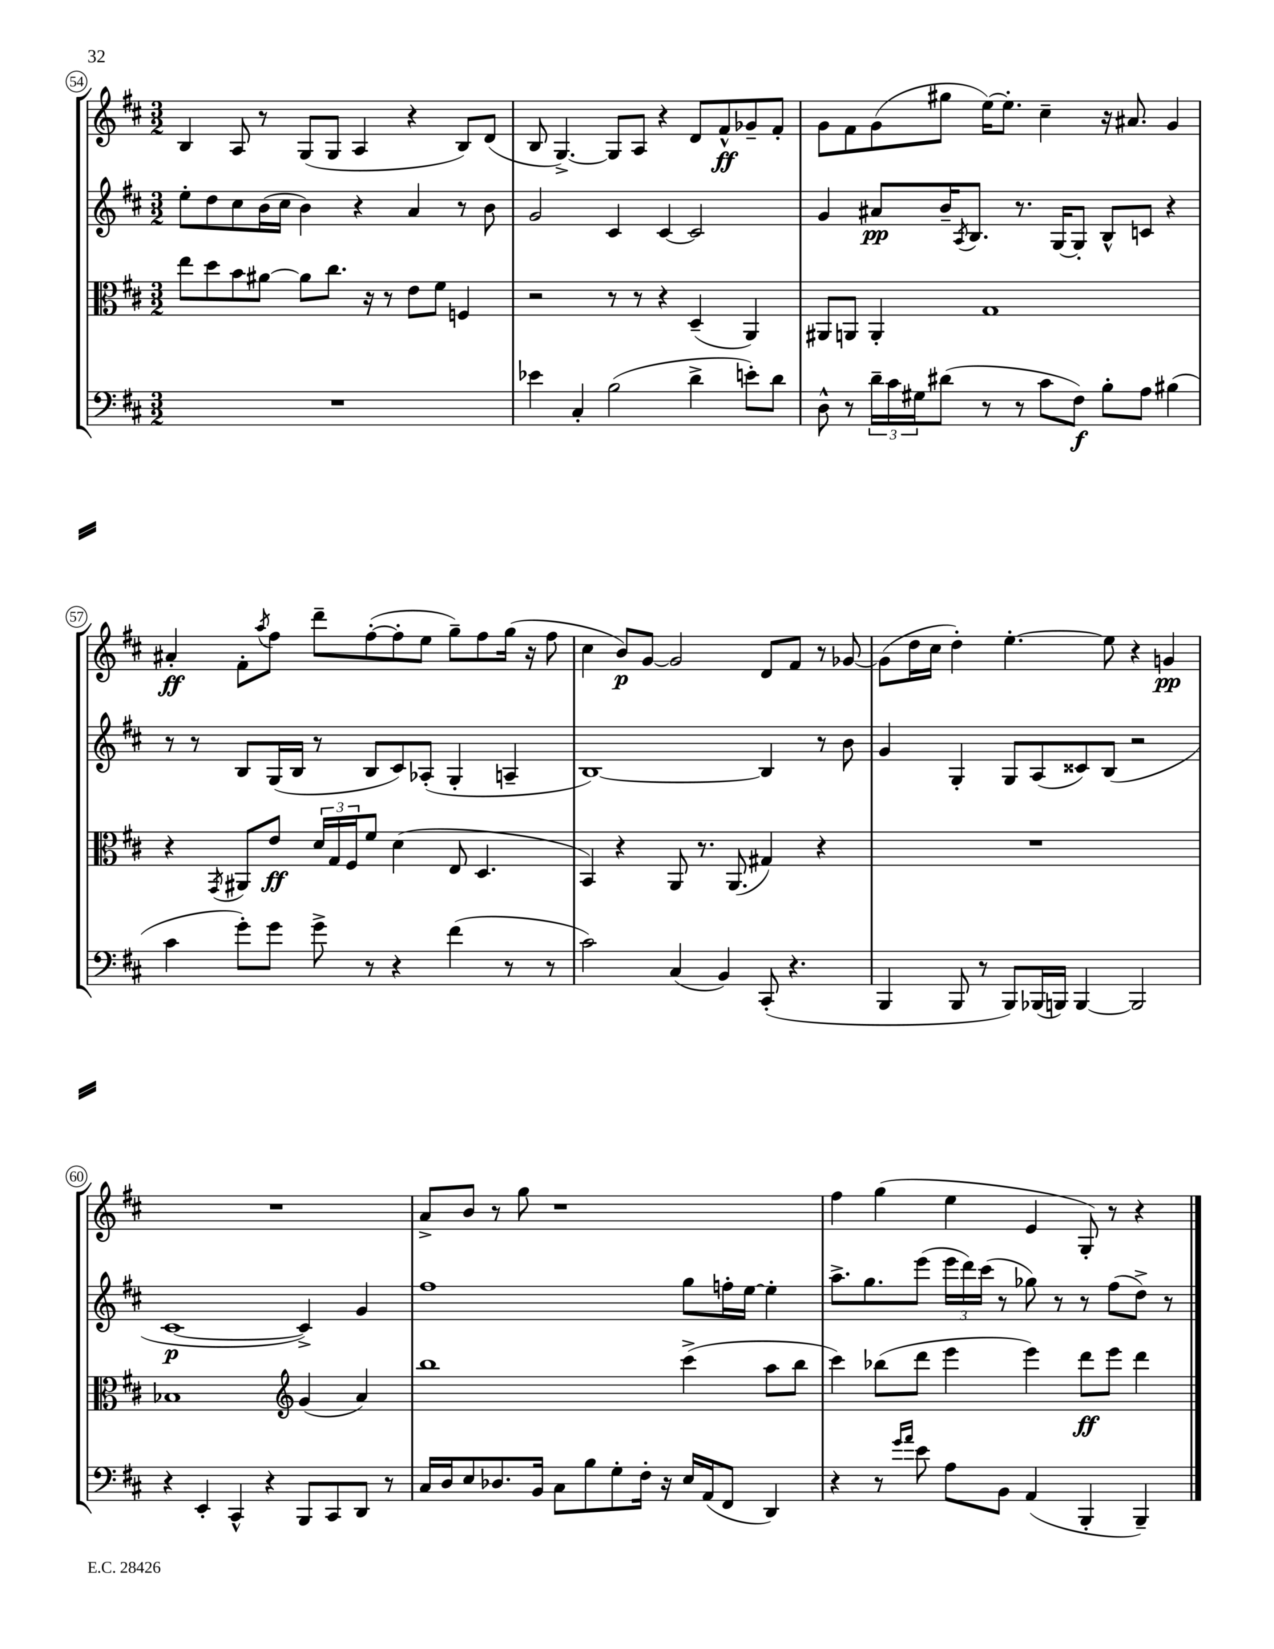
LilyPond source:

<<
\new StaffGroup <<
\new Staff = "s0" {
    \clef treble \key d \major \numericTimeSignature \time 3/2
    b4 a8 r8 g8( g8 a4 r4 b8) d'8( |
    b8 g4.~->) g8 a8 r4 d'8 fis'8-^\ff ges'8-- fis'8-. |
    g'8 fis'8 g'8( gis''8 e''16~) e''8.-. cis''4-- r16 ais'8. g'4 |
    ais'4-.\ff fis'8-. \acciaccatura { a''8 } fis''8 d'''8-- fis''8~-.( fis''8-. e''8 g''8--) fis''8 g''16( r16 fis''8 |
    cis''4 b'8\p) g'8~ g'2 d'8 fis'8 r8 ges'8~ |
    ges'8( d''16 cis''16 d''4-.) e''4.~-. e''8 r4 g'4\pp |
    R1. |
    a'8-> b'8 r8 g''8 r1 |
    fis''4 g''4( e''4 e'4 g8-.) r8 r4 \bar "|." |
}
\new Staff = "s1" {
    \clef treble \key d \major \numericTimeSignature \time 3/2
    e''8-. d''8 cis''8 b'16( cis''16 b'4) r4 a'4 r8 b'8 |
    g'2 cis'4 cis'4~ cis'2 |
    g'4 ais'8\pp b'16-- \acciaccatura { a8 } b8. r8. g16~ g8-. b8-^ c'8 r4 |
    r8 r8 b8 g16( b16 r8 b8 cis'8) aes8-.( g4-. a4-- |
    b1~) b4 r8 b'8 |
    g'4 g4-. g8 a8( cisis'8) b8( r2 |
    cis'1~\p cis'4->) g'4 |
    fis''1 g''8 f''16-. e''16~ e''4-. |
    a''8.-> g''8. e'''8( \tuplet 3/2 { e'''16 d'''16) cis'''16( } r8 ges''8) r8 r8 fis''8( d''8->) r8 \bar "|." |
}
\new Staff = "s2" {
    \clef alto \key d \major \numericTimeSignature \time 3/2
    e''8 d''8 b'8 ais'8~ ais'8 cis''8. r16 r8 e'8 fis'8 f4 |
    r2 r8 r8 r4 d4--( a,4) |
    ais,8 a,8 a,4-. g1 |
    r4 \acciaccatura { g,8 } ais,8 e'8\ff \tuplet 3/2 { d'16 g16 fis16 } fis'8 d'4( e8 d4. |
    b,4) r4 a,8 r8. a,8.( gis4) r4 |
    R1. |
    bes1 \clef treble g'4( a'4) |
    b''1 cis'''4->( a''8 b''8 |
    cis'''4) bes''8( d'''8 e'''4 e'''4) d'''8\ff e'''8 d'''4 \bar "|." |
}
\new Staff = "s3" {
    \clef bass \key d \major \numericTimeSignature \time 3/2
    R1. |
    ees'4 cis4-. b2( d'4-> e'8-.) d'8 |
    d8-^ r8 \tuplet 3/2 { d'16-- cis'16 gis16 } dis'8( r8 r8 cis'8 fis8\f) b8-. a8 bis4( |
    cis'4 g'8-.) g'8 g'8-> r8 r4 fis'4( r8 r8 |
    cis'2) cis4( b,4) cis,8-.( r4. |
    b,,4 b,,8 r8 b,,8) bes,,16( b,,16) b,,4~ b,,2 |
    r4 e,4-. cis,4-^ r4 b,,8 cis,8 d,8 r8 |
    cis16 d16 e8 des8. b,16 cis8 b8 g8-. fis16-. r16 e16 a,16( fis,8 d,4) |
    r4 r8 \grace { g'16 a'16 } e'8 a8 b,8 a,4( b,,4-. b,,4--) \bar "|." |
}
>>
>>
\layout { \context { \Score currentBarNumber = #54 \override BarNumber.stencil = #(make-stencil-circler 0.1 0.3 ly:text-interface::print) } }
